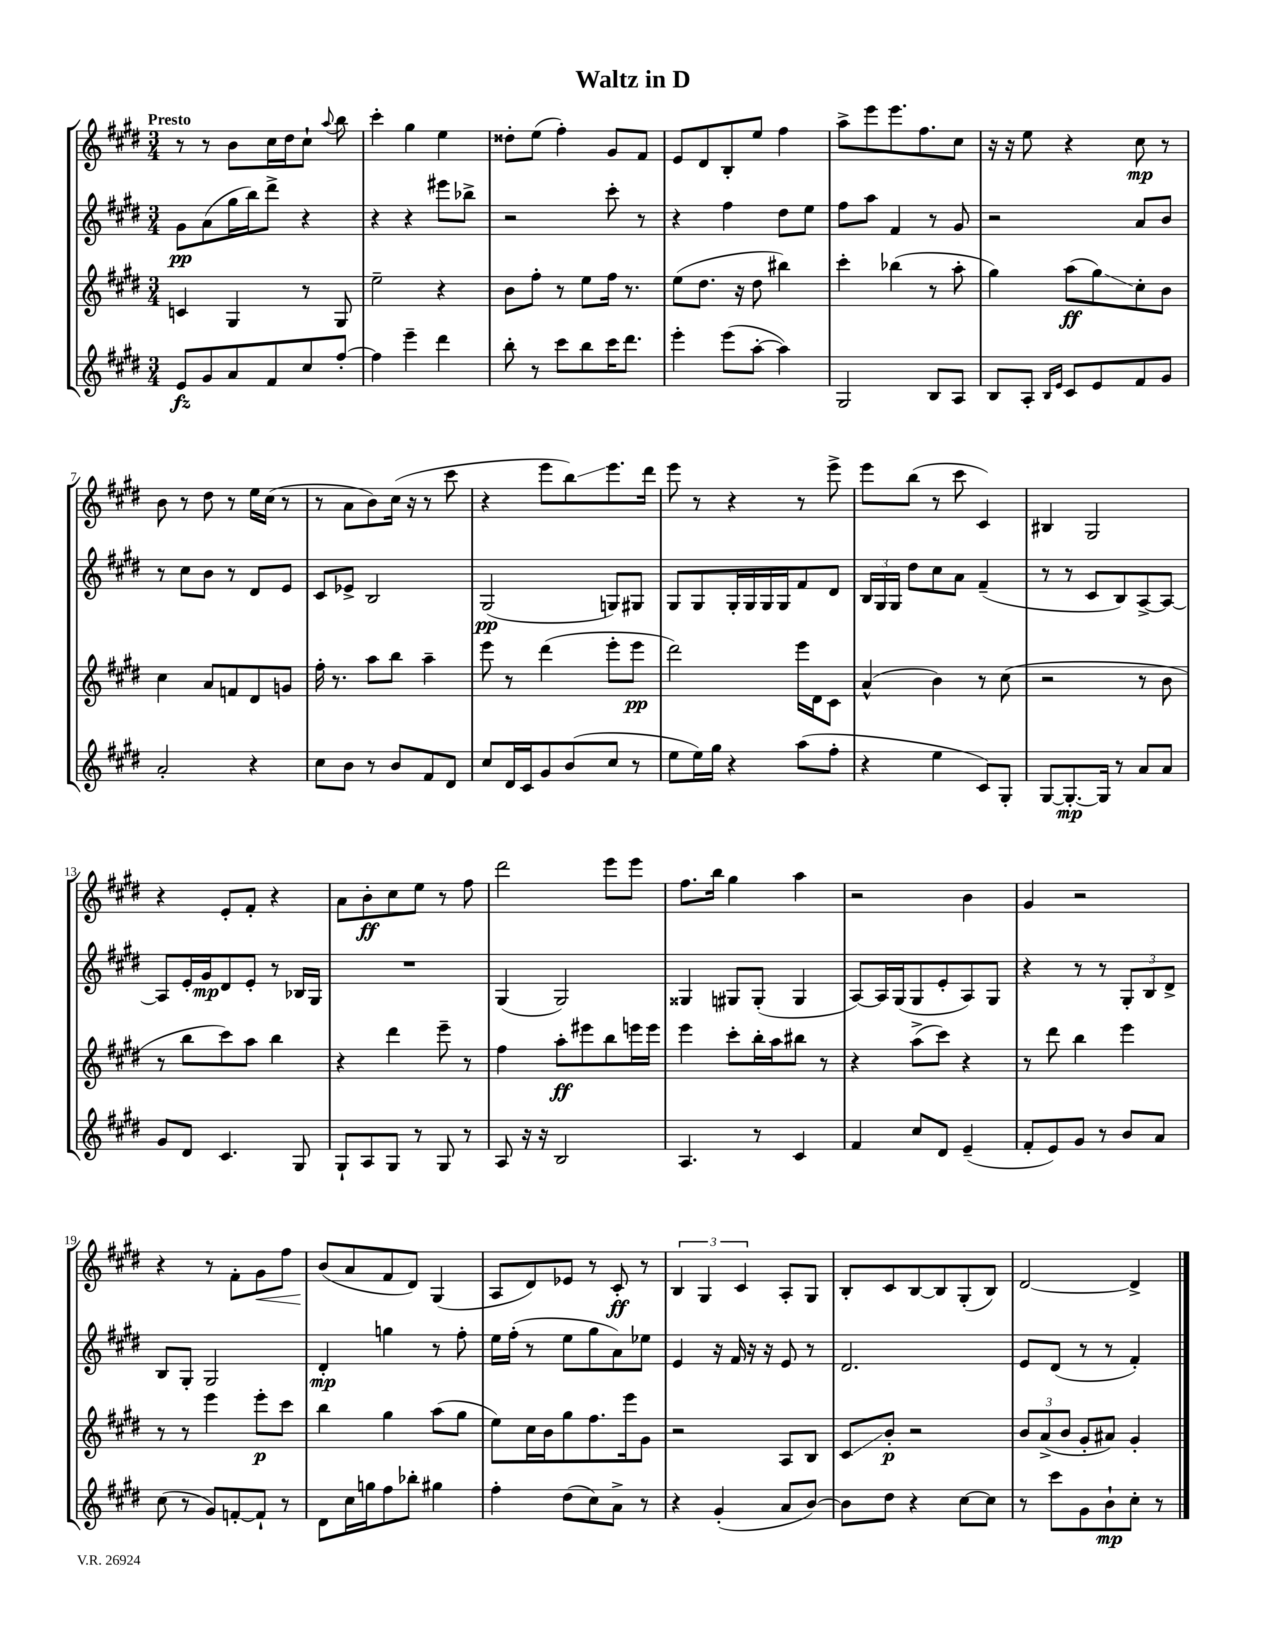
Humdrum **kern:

**kern	**kern	**kern	**kern
*staff4	*staff3	*staff2	*staff1
*clefG2	*clefG2	*clefG2	*clefG2
*k[f#c#g#d#]	*k[f#c#g#d#]	*k[f#c#g#d#]	*k[f#c#g#d#]
*M3/4	*M3/4	*M3/4	*M3/4
8e	4c	8g#	8r
8g#	.	(8a	8r
8a	4G#	16gg#	8b
.	.	16bb)	.
8f#	.	8ddd#^	16cc#
.	.	.	16dd#
8cc#	8r	4r	8cc#`
.	.	.	8qqaa
[8ff#'	8G#	.	8bb
=	=	=	=
4ff#]	2ee~	4r	4ccc#'
4eee~	.	4r	4gg#
4ddd#	4r	8eee#	4ee
.	.	8bb-^	.
=	=	=	=
8bb'	8b	2r	8dd##'
8r	8ff#'	.	(8ee
8ccc#	8r	.	4ff#')
8bb	8ee	.	.
16ccc#	16ff#	8ccc#'	8g#
8.ddd#	8.r	.	.
.	.	8r	8f#
=	=	=	=
4eee'	(8ee	4r	8e
.	8.dd#	.	8d#
(8eee	.	4ff#	8B'
.	16r	.	.
[8aa'	8dd#	.	8ee
4aa])	4bb#)	8dd#	4ff#
.	.	8ee	.
=	=	=	=
2G#	4ccc#'	8ff#	8aa^
.	.	8aa	8eee
.	(4bb-	4f#	8.eee
.	.	.	8.ff#
8B	8r	8r	.
8A	8aa'	8g#	8cc#
=	=	=	=
8B	4gg#)	2r	16r
.	.	.	16r
8A'	.	.	8ee
16qqB	.	.	.
16qqe	.	.	.
8c#	(8aa	.	4r
8e	8gg#)	.	.
8f#	8cc#'	8a	8cc#
8g#	8b	8b	8r
=	=	=	=
2a'	4cc#	8r	8b
.	.	8cc#	8r
.	8a	8b	8dd#
.	8f	8r	8r
4r	8d#	8d#	16ee
.	.	.	(16cc#
.	8g	8e	8r
=	=	=	=
8cc#	16ff#'	8c#	8r
.	8.r	.	.
8b	.	8e-^	8a
8r	8aa	2B	8b)
8b	8bb	.	(16cc#
.	.	.	16r
8f#	4aa~	.	8r
8d#	.	.	8ccc#
=	=	=	=
8cc#	8eee	(2G#	4r
16d#	8r	.	.
16c#	.	.	.
8g#	(4ddd#	.	8eee
(8b	.	.	8bb)
8cc#	8eee'	8G)	8.eee
8r	8eee	8G#	.
.	.	.	16ddd#
=	=	=	=
8ee	2ddd#)	8G#	8eee
16ee)	.	8G#	8r
16gg#	.	.	.
4r	.	16G#'	4r
.	.	16G#	.
.	.	16G#	.
.	.	16G#	.
(8aa	16eee	8f#	8r
.	16d#	.	.
8ff#'	8c#	8d#	8eee^
=	=	=	=
4r	(4a^^	24B	8eee
.	.	24G#	.
.	.	24G#	.
.	.	8dd#	(8bb
4ee	4b)	8cc#	8r
.	.	8a	8ccc#
8c#)	8r	(4f#~	4c#)
8G#'	(8cc#	.	.
=	=	=	=
[8G#	2r	8r	4B#
8.G#'_	.	8r	.
.	.	8c#	2G#
16G#]	.	.	.
8r	.	8B)	.
8a	8r	[8A^	.
8a	8b	8A_	.
=	=	=	=
8g#	8r	8A]	4r
8d#	8bb	16e'	.
.	.	16g#	.
4.c#	8ccc#)	8d#	8e'
.	8aa	8e'	8f#'
.	4bb	8r	4r
8G#	.	16B-	.
.	.	16G#	.
=	=	=	=
8G#`	4r	2.r	8a
8A	.	.	8b'
8G#	4ddd#	.	8cc#
8r	.	.	8ee
8G#	8eee~	.	8r
8r	8r	.	8ff#
=	=	=	=
8A	4ff#	(4G#	2ddd#
16r	.	.	.
16r	.	.	.
2B	8aa'	2G#)	.
.	8eee#	.	.
.	8bb	.	8eee
.	16eee	.	8eee
.	16eee	.	.
=	=	=	=
4.A	4eee	4G##	8.ff#
.	.	.	16bb
.	8ccc#'	8G#	4gg#
8r	16bb'	(8G#'	.
.	16aa	.	.
4c#	8bb#	4G#	4aa
.	8r	.	.
=	=	=	=
4f#	4r	[8A)	2r
.	.	16A]	.
.	.	(16G#	.
8cc#	(8aa^	8G#	.
8d#	8ccc#)	8e'	.
(4e~	4r	8A)	4b
.	.	8G#	.
=	=	=	=
8f#'	8r	4r	4g#
8e)	8ddd#	.	.
8g#	4bb	8r	2r
8r	.	8r	.
8b	4eee	12G#'	.
.	.	12B	.
8a	.	.	.
.	.	12d#^	.
=	=	=	=
(8cc#	8r	8B	4r
8r	8r	8G#'	.
8g#)	4eee	2G#	8r
[8f'	.	.	8f#'
8f`]	8eee'	.	8g#
8r	8ccc#	.	8ff#
=	=	=	=
8d#	4bb	4d#'	(8b
16cc#	.	.	8a
16gg	.	.	.
8ff#	4gg#	4gg	8f#
8bb-'	.	.	8d#)
4gg#	(8aa	8r	(4G#
.	8gg#	8ff#'	.
=	=	=	=
4ff#'	8ee)	16ee	8A
.	.	(16ff#'	.
.	16cc#	8r	8d#)
.	16b	.	.
(8dd#	8gg#	8ee	8e-
8cc#)	8.ff#	8gg#	8r
8a^	.	8a)	8c#'
.	16eee	.	.
8r	8g#	8ee-	8r
=	=	=	=
4r	2r	4e	6B
.	.	.	6G#
(4g#'	.	16r	.
.	.	16f#	.
.	.	.	6c#
.	.	16r	.
.	.	16r	.
8a	8A	8e	8A'
[8b)	8B	8r	8G#
=	=	=	=
8b]	8c#	2.d#	8B'
8dd#	8b'	.	8c#
4r	2r	.	[8B
.	.	.	8B]
[8cc#	.	.	(8G#'
8cc#]	.	.	8B)
=	=	=	=
8r	12b	8e	[2d#
.	(12a^	.	.
8ccc#	.	(8d#	.
.	12b	.	.
8g#	8g#'	8r	.
8b`	8a#)	8r	.
8cc#'	4g#'	4f#')	4d#^]
8r	.	.	.
==	==	==	==
*-	*-	*-	*-
